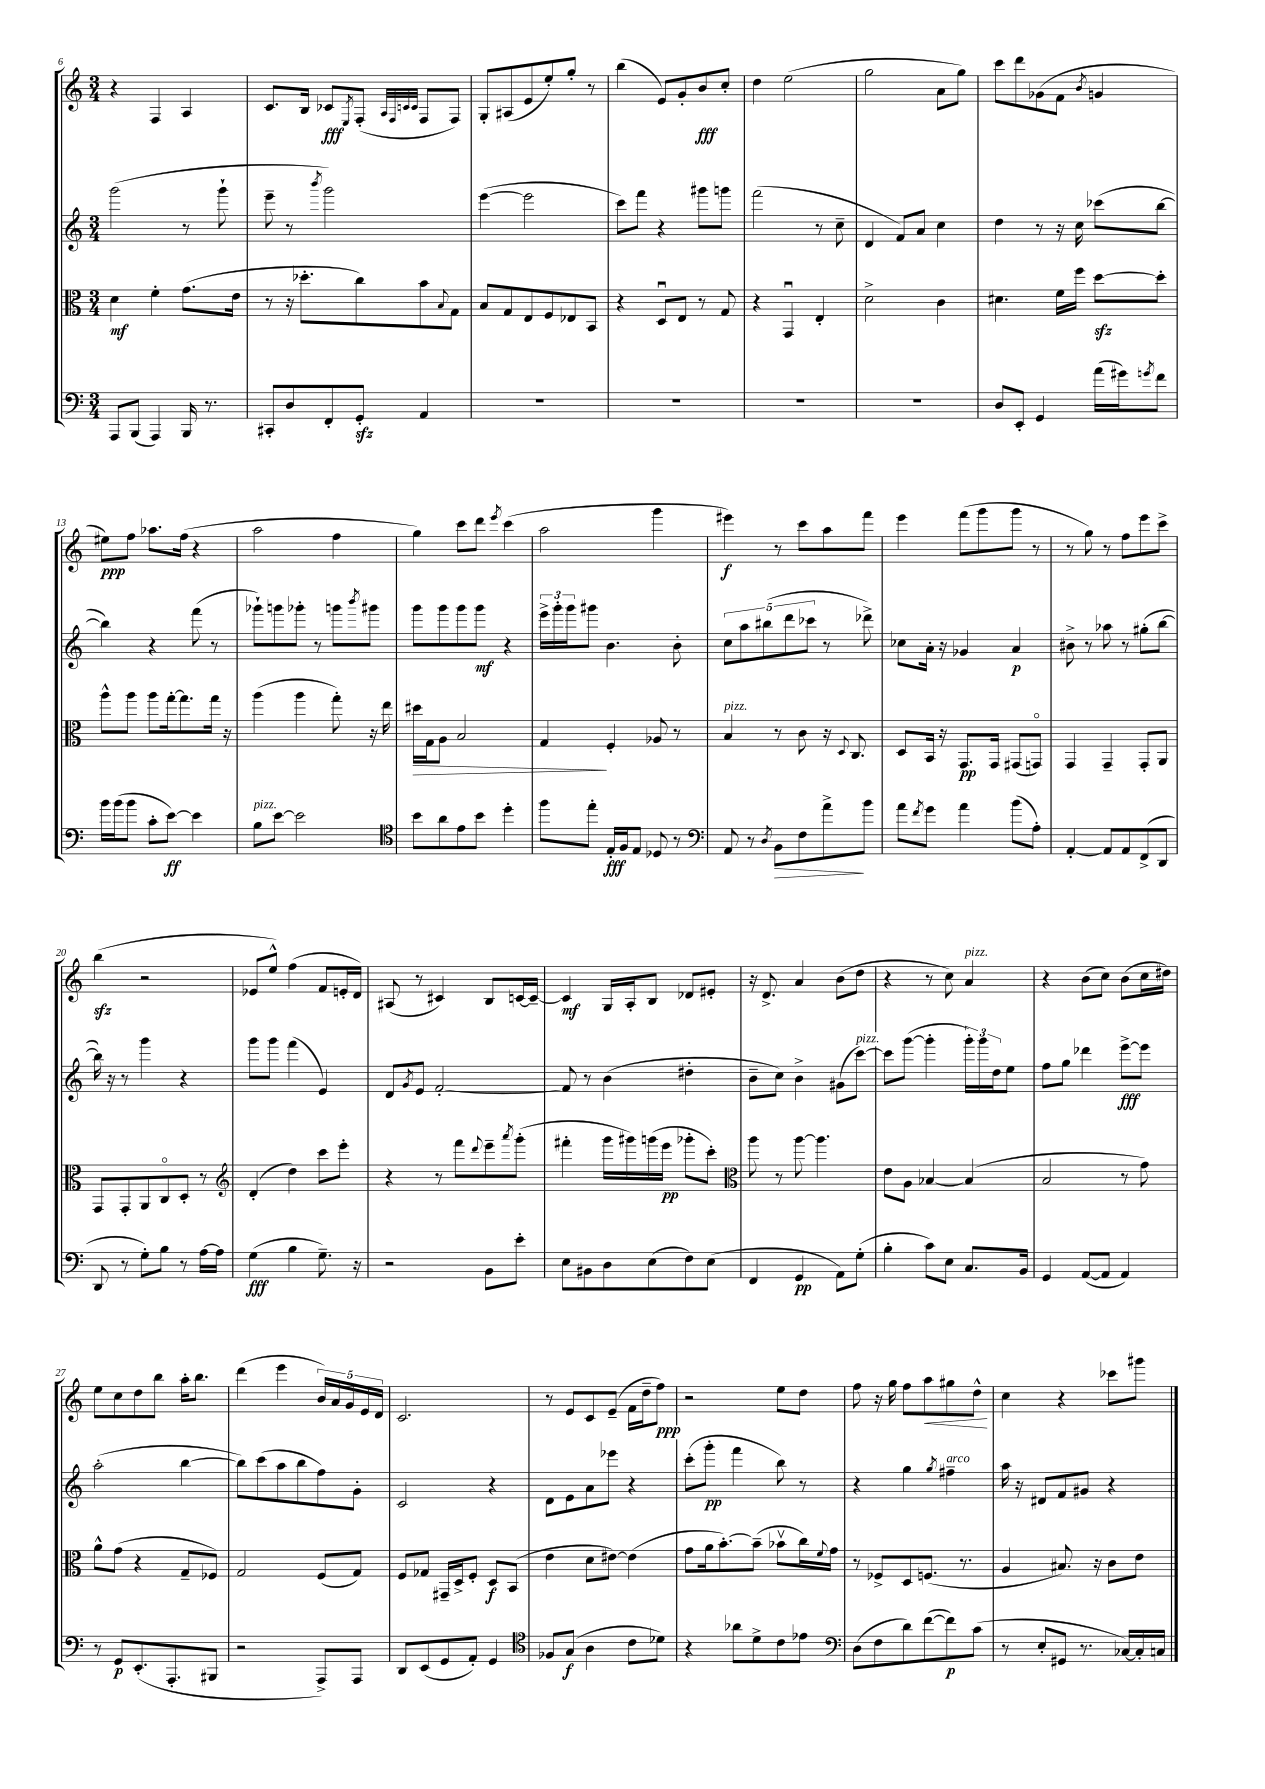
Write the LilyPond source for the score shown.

<<
\new StaffGroup <<
\new Staff = "s0" {
    \clef treble \key c \major \numericTimeSignature \time 3/4
    r4 f4 a4 |
    c'8. b16 ces'8\fff \acciaccatura { e8 } f8-.( \grace { a32 f32 c'32 c'32 } f8 f8) |
    g8-. ais8( e'8 e''8-.) g''8-. r8 |
    b''4( e'8) g'8-. b'8\fff c''8-. |
    d''4 e''2( |
    g''2 a'8 g''8) |
    c'''8 d'''8 ges'8( f'8 \acciaccatura { b'8 } g'4 |
    eis''8\ppp) f''8 aes''8. f''16( r4 |
    a''2 f''4 |
    g''4) c'''8 d'''8 \acciaccatura { e'''8 } c'''4( |
    a''2 g'''4 |
    eis'''4\f) r8 c'''8 a''8 f'''8 |
    e'''4 f'''8( g'''8 g'''8 r8 |
    r8 g''8) r8 f''8 e'''8 c'''8-> |
    b''4\sfz( r2 |
    ees'8 e''8-^) f''4( f'8 e'16-. d'16) |
    ais8( r8 cis'4) b8 c'16~ c'16~-- |
    c'4\mf g16 a16-. b8 des'8 eis'8-. |
    r16 d'8.-> a'4 b'8( d''8 |
    r4 r8 c''8) a'4^\markup { \italic "pizz." } |
    r4 b'8( c''8) b'8( c''16 dis''16) |
    e''8 c''8 d''8 b''8 a''16-. b''8. |
    d'''4( e'''4 \tuplet 5/4 { b'16) a'16 g'16 e'16 d'16 } |
    c'2. |
    r8 e'8 c'8 e'8--( f'16 d''16-- f''8\ppp) |
    r2 e''8 d''8 |
    f''8 r16 g''16 f''8 a''8\< gis''8 d''8-^\! |
    c''4 r4 ces'''8 gis'''8 \bar "|." |
}
\new Staff = "s1" {
    \clef treble \key c \major \numericTimeSignature \time 3/4
    g'''2( r8 g'''8-! |
    e'''8-- r8 \acciaccatura { b'''8 } g'''2) |
    e'''4~( e'''2 |
    c'''8) f'''8 r4 gis'''8 g'''8 |
    f'''2( r8 c''8-- |
    d'4 f'8) a'8 c''4 |
    d''4 r8 r16 c''16 ces'''8( b''8~ |
    b''4) r4 f'''8( r8 |
    ges'''8-!) g'''8 ges'''8-. r8 g'''8 \acciaccatura { b'''8 } gis'''8 |
    g'''8 g'''8 g'''8 g'''8\mf r4 |
    \tuplet 3/2 { e'''16-> g'''16-. g'''16 } gis'''8 b'4. b'8-. |
    \tuplet 5/4 { c''8 a''8 bis''8( d'''8 ces'''8 } r8 des'''8->) |
    ces''8 a'16-. r16 ges'4 a'4\p |
    bis'8-> r8 aes''8 r8 gis''8-.( b''8~ |
    b''16) r16 r8 g'''4 r4 |
    g'''8 g'''8 f'''4( e'4) |
    d'8 \acciaccatura { g'8 } e'8 f'2~-. |
    f'8 r8 b'4( dis''4-. |
    b'8-- c''8) b'4-> gis'8( c'''8~^\markup { \italic "pizz." }) |
    c'''8 g'''8~( g'''4-. \tuplet 3/2 { g'''16-.) g'''16 d''16 } e''8 |
    f''8 g''8 des'''4 e'''8~->\fff e'''8 |
    a''2-.( b''4~ |
    b''8) c'''8( a''8 b''8 f''8) g'8-. |
    c'2 r4 |
    d'8 e'8 a'8 ees'''8 r4 |
    c'''8-.( g'''8-.\pp f'''4 b''8) r8 |
    r4 g''4 \acciaccatura { g''8 } fis''4--^\markup { \italic "arco" } |
    a''16 r16 dis'8 f'8 gis'8 r4 \bar "|." |
}
\new Staff = "s2" {
    \clef alto \key c \major \numericTimeSignature \time 3/4
    d'4\mf f'4-. g'8.( e'16 |
    r8 r16 des''8.-. c''8) b'8 \appoggiatura { b8 } g8 |
    b8 g8 e8 f8 ees8 b,8 |
    r4 d8\downbow e8 r8 g8 |
    r4 g,4\downbow e4-. |
    d'2-> c'4 |
    dis'4. f'16 f''16 d''8~\sfz d''8-. |
    a''8-^ a''8 a''8 g''16~-. g''8. g''16 r16 |
    a''4( a''4 g''8-.) r16 e''16 |
    dis''16\> g16 a8 b2 |
    g4\! f4-. aes8 r8 |
    b4^\markup { \italic "pizz." } r8 c'8 r16 \appoggiatura { d8 } c8. |
    d8 b,16 r16 g,8.\pp g,16 gis,8( g,8\flageolet) |
    g,4 g,4-- g,8-. a,8 |
    g,8 g,8-. a,8 c8\flageolet d8-. r8 |
    \clef treble d'4-.( d''4) c'''8 e'''8-. |
    r4 r8 f'''8 \appoggiatura { d'''8 } e'''8-- \acciaccatura { a'''8 } g'''8-.( |
    fis'''4-. g'''16 gis'''16) g'''16( e'''16\pp ges'''8-. c'''8-.) |
    \clef alto a''8 r8 a''8~ a''4. |
    e'8 a8 bes4~ bes4( |
    b2 r8 g'8) |
    a'8-^ g'8( r4 g8-- fes8) |
    g2 f8( g8) |
    f8 ges8 gis,16-- d16-> f8-. d8\f b,8( |
    e'4 d'8 eis'8~) eis'4( |
    g'8 a'16 b'8.~-.) b'8--( bes'8\upbow c''16) \appoggiatura { f'8 } g'16 |
    r8 fes8-> d8 f8.( r8. |
    a4 bis8.) r16 c'8 e'8 \bar "|." |
}
\new Staff = "s3" {
    \clef bass \key c \major \numericTimeSignature \time 3/4
    a,,8 b,,8( a,,4) b,,16 r8. |
    cis,8-. d8 f,8-. g,8-.\sfz a,4 |
    R2. |
    R2. |
    R2. |
    R2. |
    d8 e,8-. g,4 a'16( gis'16) \acciaccatura { g'8 } f'8 |
    b'16 b'16( b'8 c'8-. e'8~\ff) e'4 |
    b8^\markup { \italic "pizz." } e'8~ e'2 |
    \clef tenor b'8 a'8 e'8 b'8 d''4-. |
    f''8 e''8-. e16-.\fff f16 e8 des8 r8 |
    \clef bass a,8 r8 \acciaccatura { d8 } b,8\> f8 a'8->\! b'8 |
    a'8 \acciaccatura { f'8 } g'8 a'4 b'8( a8-.) |
    a,4~-. a,8 a,8 f,8->( d,8 |
    d,8 r8 g8-.) b8 r8 a16~ a16 |
    g4\fff( b4 g8.--) r16 |
    r2 b,8 e'8-. |
    e8 bis,8 d8 e8( f8) e8( |
    f,4 g,4\pp a,8) g8-.( |
    b4-. c'8) e8 c8. b,16 |
    g,4 a,8~( a,8 a,4) |
    r8 g,8\p e,8.-.( a,,8.-. bis,,8 |
    r2 a,,8->) a,,8 |
    d,8 e,8( g,8 a,8-.) g,4 |
    \clef tenor fes8 g8\f( a4 c'8 des'8) |
    r4 aes'8 d'8-> c'8 ees'8 |
    \clef bass d8( f8 d'8) f'8~( f'8\p) c'8( |
    r8 e8-. gis,8 r8. ces16~) ces16-. c16 \bar "|." |
}
>>
>>
\layout { \context { \Score currentBarNumber = #6 } }
